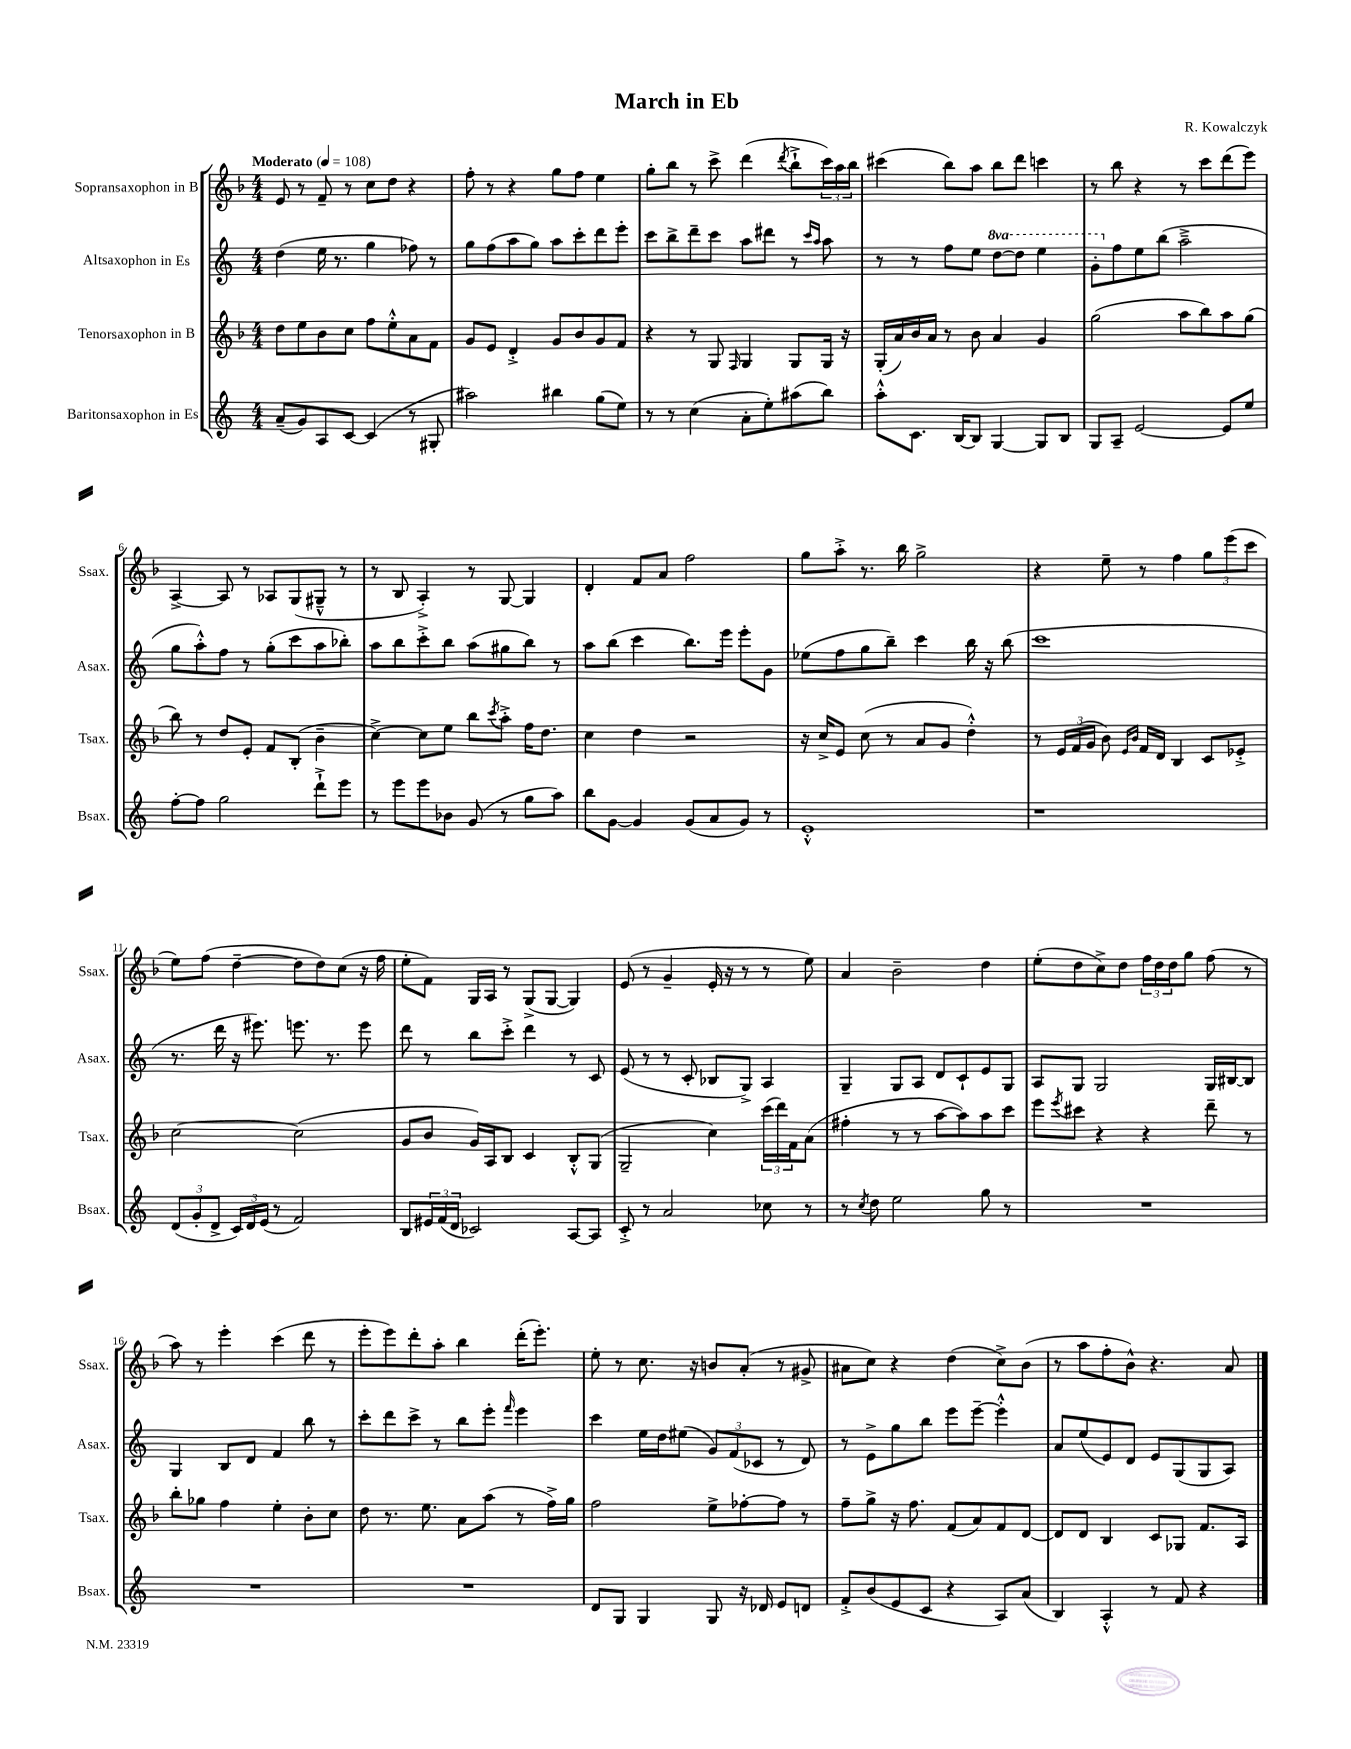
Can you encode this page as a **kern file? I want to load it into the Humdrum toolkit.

**kern	**kern	**kern	**kern
*part4	*part3	*part2	*part1
*staff4	*staff3	*staff2	*staff1
*I"Baritonsaxophon in Es	*I"Tenorsaxophon in B	*I"Altsaxophon in Es	*I"Sopransaxophon in B
*I'Bsax.	*I'Tsax.	*I'Asax.	*I'Ssax.
*clefG2	*clefG2	*clefG2	*clefG2
*k[]	*k[b-]	*k[]	*k[b-]
*M4/4	*M4/4	*M4/4	*M4/4
*MM108	*MM108	*MM108	*MM108
=1	=1	=1	=1
!	!	!	!LO:TX:a:B:t=Moderato
(8a~/L	8dd\L	(4dd\	8e/
8g/)	8ee\	.	8r
8A/	8b-\	16ee\	8f~/
.	.	8.r	.
[8c/J	8cc\J	.	8r
(4c/]	8ff\L	4gg\	8cc\L
.	8ee'^^\	.	8dd\J
8r	8a\	8ff-X\)	4r
8G#X'/	8f\J	8r	.
=2	=2	=2	=2
2aa#X\)	8g/L	8gg\L	8ff'\
.	8e/J	(8ff\	8r
.	4d'^/	8aa\	4r
.	.	8gg\J)	.
4bb#X\	8g/L	8aa\L	8gg\L
.	8b-/	8ccc'\	8ff\J
(8gg\L	8g/	8ddd\	4ee\
8ee\J)	8f/J	8eee'\J	.
=3	=3	=3	=3
8r	4r	8ccc\L	8gg'\L
8r	.	8bb^\	8bb-\J
(4cc\	8r	8ddd~\	8r
.	8G/	8ccc\J	8ccc^\
.	16qqF/	.	.
8a'\L	4G/	8aa\L	(4ddd\
8ee'\)	.	8ddd#X\J	.
.	.	.	8qddd/
(8aa#X\	8G/L	8r	8bb-`^\L
.	.	16qqccc/LL	.
.	.	16qqaa/JJ	.
8bb\J)	16G/Jk	8aa\	24ccc\L)
.	.	.	24aa\
.	16r	.	.
.	.	.	24bb-\JJ
=4	=4	=4	=4
8aa'^^\L	(16G'/LL	8r	(4ccc#X\
.	16a/)	.	.
8.c\J	16b-/	8r	.
.	16a/JJ	.	.
.	8r	8ff\L	8bb-\L)
[16B/KL	.	.	.
8B/J]	8b-\	8ee\J	8aa\J
*	*	*8va	*
[4G/	4a/	[8ddd\L	8bb-\L
.	.	8ddd\J]	8ddd\J
8G/L]	4g/	4eee\	4cccn\
8B/J	.	.	.
=5	=5	=5	=5
8G/L	(2gg\	8gg'\L	8r
*	*	*X8va	*
8A~/J	.	8ff\	8bb-\
[2e/	.	8ee\	4r
.	.	(8bb\J	.
.	8aa\L	2aa~^\	8r
.	8bb-\)	.	8ccc\L
8e/L]	8aa\	.	(8ddd\
8ee/J	(8gg\J	.	8eee\J)
!!LO:LB:g=z
=6	=6	=6	=6
[8ff'\L	8bb-\)	8gg\L	[4A^/
8ff\J]	8r	8aa'^^\)	.
2gg\	8dd/L	8ff\J	8A/]
.	8e'/J	8r	8r
.	8f/L	(8gg'\L	8A-X/L
.	(8B-'/J	8ccc\	(8G/
8ddd`^\L	4b-~\	8aa\	8G#X~^^/J
8eee\J	.	8bb-X'\J)	8r
=7	=7	=7	=7
8r	[4cc^\)	8aa\L	8r
8eee\L	.	8bb\	8B-/
8eee\	8cc\L]	8ccc'^\	4A'^/)
8b-X\J	8ee\J	8bb\J	.
(8g/	8bb-\L	(8aa\L	8r
.	8qccc/	.	.
8r	8aa'^\J	8gg#X\	[8G/
8gg\L	16ff\KL	8bb\J)	4G/]
.	8.dd\J	.	.
8aa\J)	.	8r	.
=8	=8	=8	=8
8bb\L	4cc\	8aa\L	4d'/
[8g\J	.	(8bb\J	.
4g/]	4dd\	4ccc\	8f/L
.	.	.	8a/J
(8g/L	2r	8.bb\L)	2ff\
8a/	.	.	.
.	.	16eee\Jk	.
8g/J)	.	8eee'\L	.
8r	.	8g\J	.
=9	=9	=9	=9
1e'^^	16r	(8ee-X\L	8gg\L
.	16cc^/KL	.	.
.	8e/J	8ff\	8aa'^\J
.	(8cc\	8gg\	8.r
.	8r	8bb~\J)	.
.	.	.	16bb-\
.	8a/L	4ccc\	2gg^\
.	8g/J	.	.
.	4dd'^^\)	16bb\	.
.	.	16r	.
.	.	(8bb\	.
=10	=10	=10	=10
1r	8r	1ccc	4r
.	24e/LL	.	.
.	(24f/	.	.
.	24g/JJ	.	.
.	8b-\)	.	8ee~\
.	16qqe/LL	.	.
.	16qqb-/JJ	.	.
.	16f/LL	.	8r
.	16d/JJ	.	.
.	4B-/	.	4ff\
.	8c/L	.	12gg\L
.	.	.	(12eee\
.	8e-X'^/J	.	.
.	.	.	12ccc\J
!!LO:LB:g=z
=11	=11	=11	=11
(12d/L	[2cc\	8.r	8ee\L)
12g'/	.	.	.
.	.	.	(8ff\J
12d^/J	.	.	.
.	.	16ddd\	.
24c/LL)	.	16r	[4dd~\
24d/	.	.	.
.	.	8.eee#X\)	.
(24e/JJ	.	.	.
8r	.	.	.
2f/)	(2cc\]	8.eeen\	8dd\L]
.	.	.	8dd\)
.	.	8.r	.
.	.	.	(8cc\J
.	.	8eee\	16r
.	.	.	16ff\
=12	=12	=12	=12
8B/L	8g/L	8ddd\	8ee'\L
24e#X/L	8b-/J	8r	8f\J)
(24f/	.	.	.
24d/JJ	.	.	.
2c-X/)	16g/LL)	8bb\L	16G/LL
.	16A/J	.	16A/JJ
.	8B-/J	8ccc'^\J	8r
.	4c/	4ddd\	(8G^/L
.	.	.	[8G/J
[8A/L	8B-'^^/L	8r	4G/])
8A/J]	(8G/J	8c/	.
=13	=13	=13	=13
8c'^/	2G~/	(8e/	(8e/
8r	.	8r	8r
2a/	.	8r	4g~/
.	.	8c'/	.
.	4cc\)	8B-X/L	16e'/
.	.	.	16r
.	.	8G^/J)	8r
8cc-X\	(24ccc\LL	4A/	8r
.	24ddd\)	.	.
.	24f\J	.	.
8r	(8a\J	.	8ee\)
=14	=14	=14	=14
8r	4ff#X'\	4G~/	4a/
8qcc/	.	.	.
8dd\	.	.	.
2ee\	8r	8G/L	2b-~\
.	8r	8A/J	.
.	[8aa\L	8d/L	.
.	8aa\])	8c`/	.
8gg\	8aa\	8e/	4dd\
8r	8ccc\J	8G/J	.
=15	=15	=15	=15
1r	8eee\L	8A/L	(8ee'\L
.	8qeee/	.	.
.	8ccc#X\J	8G/J	8dd\
.	4r	2G/	8cc^\)
.	.	.	8dd\J
.	4r	.	24ff\LL
.	.	.	24dd\
.	.	.	24dd\J
.	.	.	8gg\J
.	8ddd~\	16G/LL	(8ff\
.	.	[16B#X/J	.
.	8r	8B#/J]	8r
!!LO:LB:g=z
=16	=16	=16	=16
1r	8bb-'\L	4G/	8aa\)
.	8gg-X\J	.	8r
.	4ff\	8B/L	4eee'\
.	.	8d/J	.
.	4ee'\	4f/	(4ccc\
.	8b-'\L	8bb\	8ddd\
.	8cc\J	8r	8r
=17	=17	=17	=17
1r	8dd\	8ccc'\L	8eee'\L
.	8.r	8ddd\	8eee\)
.	.	8ccc^\J	8ddd'\
.	8.ee\	.	.
.	.	8r	8aa'\J
.	8a\L	8bb\L	4bb-\
.	(8aa\J	8eee'\J	.
.	.	16qqfff/	.
.	8r	4eee\	(16ddd'\KL
.	.	.	8.eee'\J)
.	16ff^\LL)	.	.
.	16gg\JJ	.	.
=18	=18	=18	=18
8d/L	2ff\	4ccc\	8ee'\
8G/J	.	.	8r
4G/	.	16ee\LL	8.cc\
.	.	16dd\J	.
.	.	(8ee#X\J	.
.	.	.	16r
8G/	8ee^\L	12g/L)	8bn/L
.	.	(12f/	.
16r	[8ff-X'\	.	(8a'/J
.	.	12c-X/J	.
16d-X/	.	.	.
8e/L	8ff-\J]	8r	8r
8dn/J	8r	8d/)	8g#X^/
=19	=19	=19	=19
8f'^/L	8ff~\L	8r	8a#X\L
(8b/	8gg^\J	8e^\L	8cc\J)
8e/	16r	8gg\	4r
.	8.ff\	.	.
8c/J	.	8bb\J	.
4r	(8f/L	8eee\L	(4dd\
.	8a/)	[8eee~\J	.
8A/L)	8f/	4eee'^^\]	8cc^\L)
(8a/J	[8d/J	.	(8b-\J
=20	=20	=20	=20
4B/)	8d/L]	8a/L	8r
.	8d/J	(8ee/	8aa\L
4A'^^/	4B-/	8e/)	8ff'\
.	.	8d/J	8b-^^\J)
8r	8c/L	8e/L	4.r
8f/	8G-X/J	(8G/	.
4r	8.f/L	8G/	.
.	.	8A/J)	8a/
.	16A/Jk	.	.
==	==	==	==
*-	*-	*-	*-
